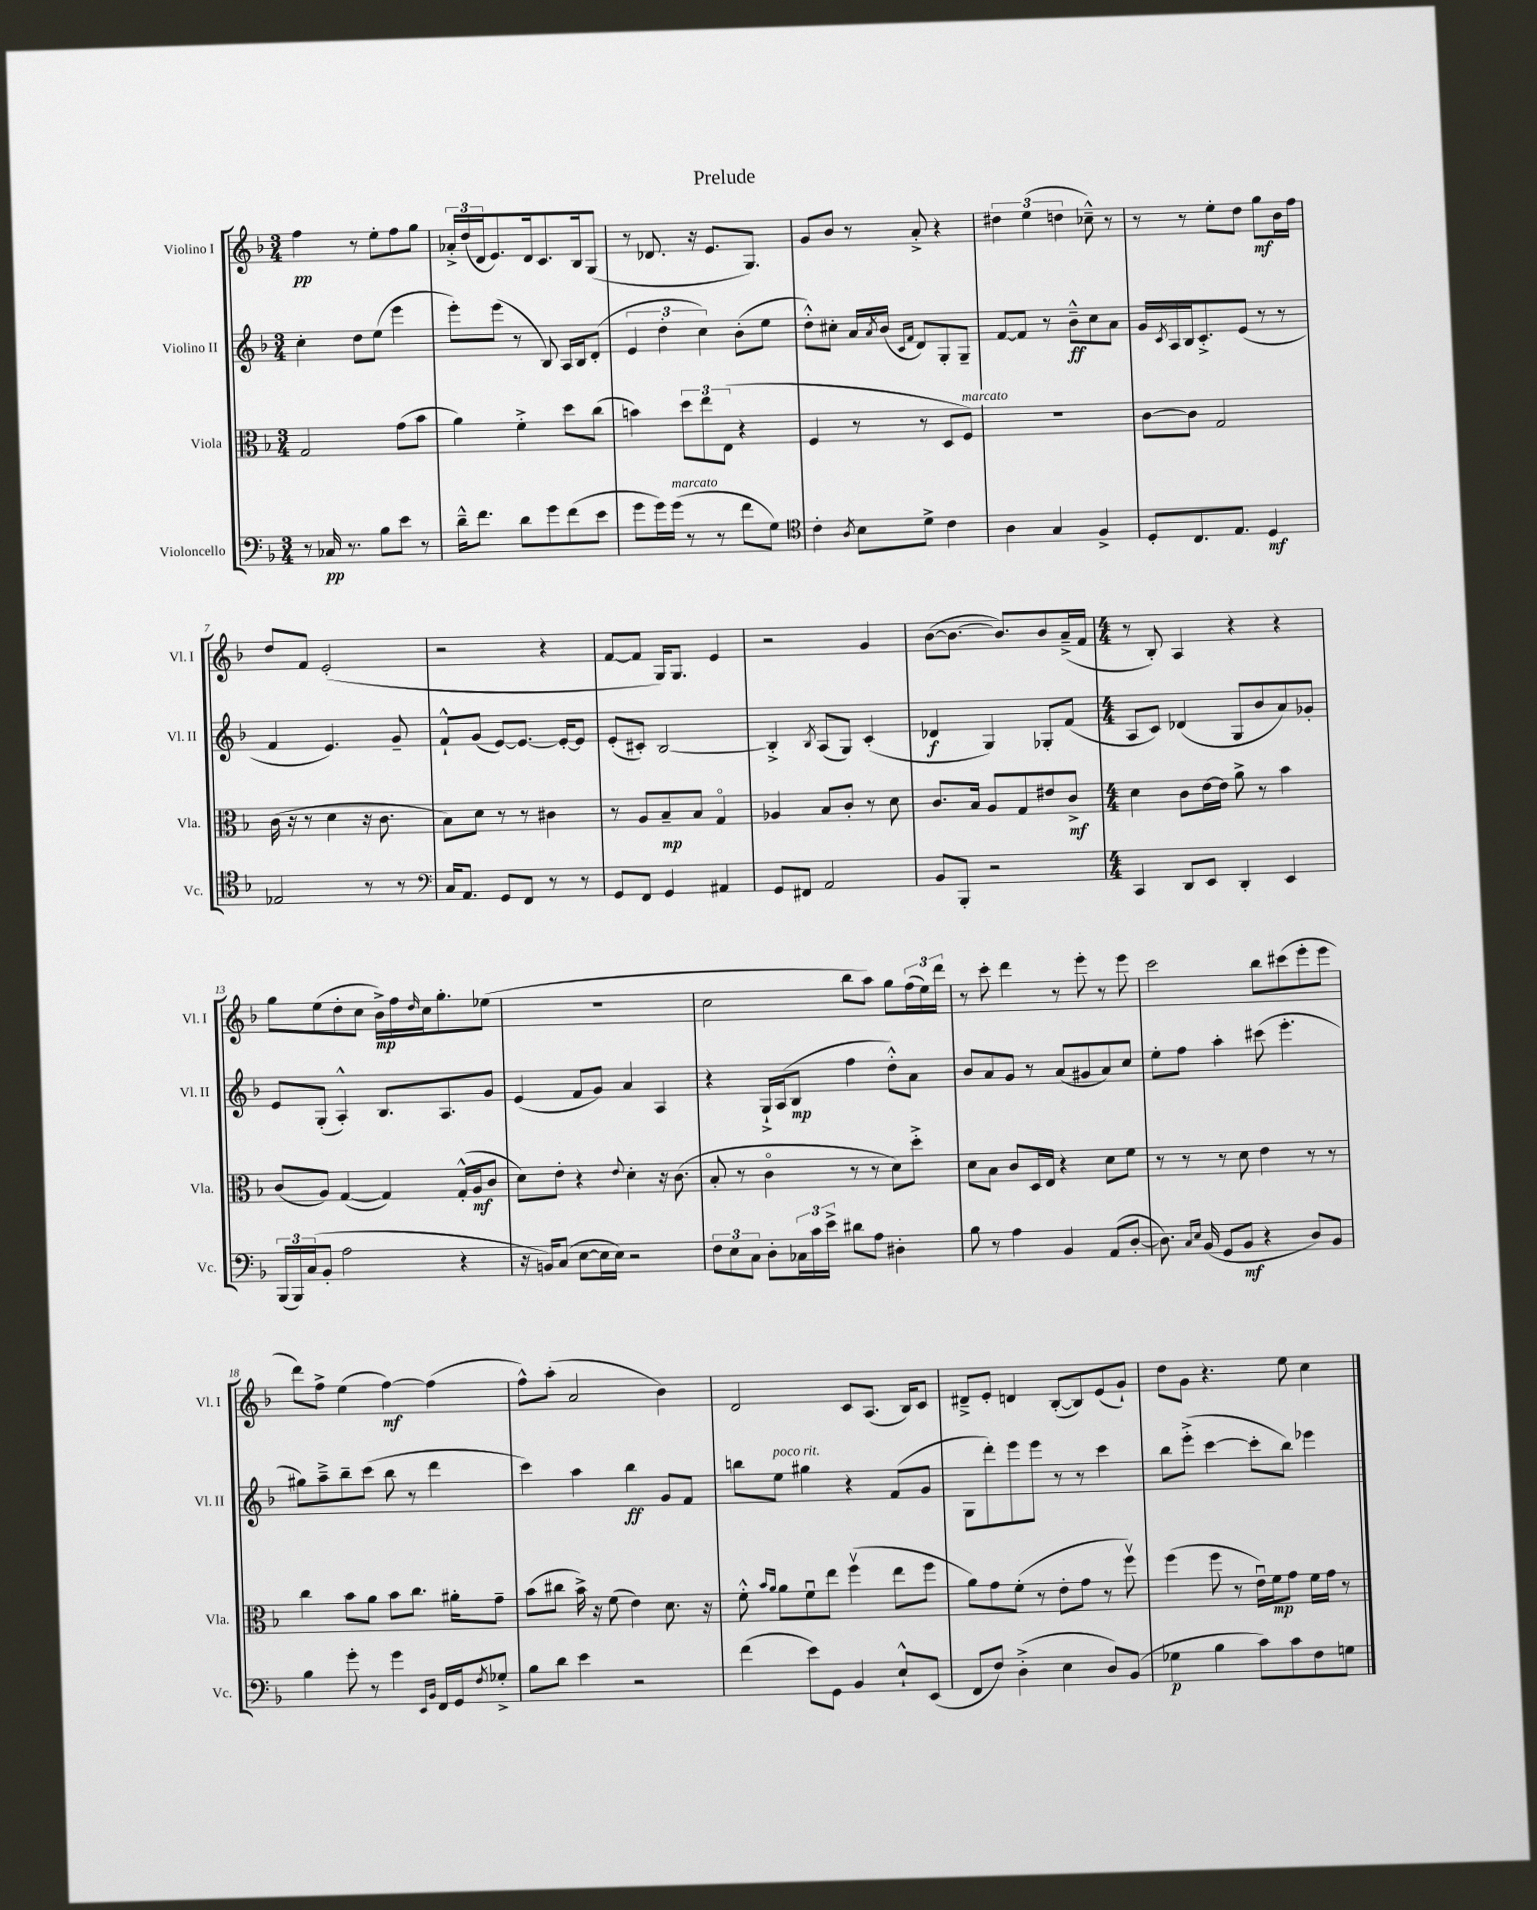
\header { title = "Prelude" }
<<
\new StaffGroup <<
\new Staff = "s0" \with { instrumentName = "Violino I" shortInstrumentName = "Vl. I" } {
    \clef treble \key f \major \numericTimeSignature \time 3/4
    f''4\pp r8 e''8-. f''8 g''8 |
    \tuplet 3/2 { aes'16-.-> d''16( d'16 } e'8.) d'16 c'8. bes16 g8( |
    r8 des'8. r16 e'8. g8.) |
    g'8 bes'8 r8 a'8-.-> r4 |
    \tuplet 3/2 { dis''4 e''4( d''4 } ces''8---^) r8 |
    r8 r8 e''8-. d''8 g''8\mf bes'16 f''16 |
    d''8 f'8 e'2-.( |
    r2 r4 |
    f'8~ f'8 g16) g8. e'4 |
    r2 g'4 |
    bes'8~( bes'8.~ bes'8.) bes'8 a'16--->( f'16 |
    \numericTimeSignature \time 4/4 r8 bes8-.) a4 r4 r4 |
    g''8 e''8( d''8-. c''8 bes'16->\mp) f''16 \grace { d''16 } c''16 g''8.-. ees''8( |
    R1 |
    c''2 bes''8 a''8) g''8 \tuplet 3/2 { f''16( e''16) d'''16 } |
    r8 c'''8-. d'''4 r8 e'''8-. r8 e'''8 |
    c'''2 bes''8 cis'''8( e'''8-. e'''8 |
    d'''8) f''8-> e''4( f''4~\mf) f''4( |
    f''8-^) a''8-.( a'2 bes'4) |
    d'2 c'8 a8.( bes16) c'8 |
    dis'8---> e'8-. d'4 bes8~-.( bes8) e'8( g'8-!) |
    d''8 g'8 r4. e''8 c''4 \bar "|." |
}
\new Staff = "s1" \with { instrumentName = "Violino II" shortInstrumentName = "Vl. II" } {
    \clef treble \key f \major \numericTimeSignature \time 3/4
    c''4-. d''8 e''8( e'''4 |
    e'''8-.) e'''8( r8 bes8) a16 bes16 d'8-.( |
    \tuplet 3/2 { e'4 d''4-. c''4) } bes'8-.( e''8 |
    d''8-.-^) cis''8-. a'16 \acciaccatura { a'8 } bes'16( \grace { c'16 f'16 } d'8) g8-. g8-- |
    f'8~ f'8 r8 bes'8---^\ff c''8 a'8 |
    g'16 \acciaccatura { c'8 } a16 bes16 c'8.-.-> e'8( r8 r8 |
    f'4 e'4.) g'8-- |
    f'8-!-^ g'8( e'8~) e'8.~ e'16~-. e'8 |
    e'8-.( cis'8-.) bes2~ |
    bes4-.-> \acciaccatura { bes8 } a8( g8) c'4-.( |
    des'4\f g4) ges8-. f'8( |
    \numericTimeSignature \time 4/4 a8 c'8) des'4( g8 bes'8 a'8) ges'8-. |
    e'8 g8-.( a4-.-^) bes8. a8. g'8 |
    e'4( f'8 g'8) a'4 a4 |
    r4 g16-!-> a16( bes8\mp f''4 d''8-.-^) a'8 |
    bes'8 a'8 g'8 r8 a'8( gis'8 a'8) c''8 |
    e''8-. f''8 a''4-. cis'''8( e'''4.-. |
    gis''8) a''8---> bes''8-- c'''8( bes''8 r8 d'''4 |
    c'''4) a''4 bes''4\ff g'8 f'8 |
    b''8 e''8^\markup { \italic "poco rit." } gis''4 r4 f'8( g'8 |
    g8 d'''8-.) e'''8 e'''8 r8 r8 c'''4 |
    bes''8 e'''8-.->( c'''4~ c'''8-. bes''8) ees'''4 \bar "|." |
}
\new Staff = "s2" \with { instrumentName = "Viola" shortInstrumentName = "Vla." } {
    \clef alto \key f \major \numericTimeSignature \time 3/4
    g2 g'8( bes'8 |
    a'4) f'4-.-> d''8 c''8( |
    b'4) \tuplet 3/2 { d''8 e''8 e8( } r4 |
    f4 r8 r8 d8 f8^\markup { \italic "marcato" }) |
    R2. |
    c'8~ c'8 g2 |
    c'16( r16 r8 d'4 r16 c'8. |
    bes8) d'8 r8 r8 cis'4 |
    r8 a8 bes8--\mp bes8 g4\flageolet |
    aes4 bes8 c'8-. r8 d'8 |
    c'8. bes16 a8 g8 eis'8 c'8->\mf |
    \numericTimeSignature \time 4/4 d'4 c'8 e'16~ e'16 a'8-> r8 bes'4 |
    c'8( a8) g4~( g4) g16-.-^( a16\mf c'8 |
    d'8) e'8-. r4 \appoggiatura { e'8 } d'4-. r16 c'8.( |
    bes8-. r8 c'4\flageolet r8 r8 d'8) d''8-.-> |
    d'8 bes8 c'8 d16 e16 r4 d'8 f'8 |
    r8 r8 r8 d'8 e'4 r8 r8 |
    c''4 bes'8 a'8 bes'8 c''8. ais'16-. g'8-- |
    bes'8( cis''8 bes'16->) r16 f'8( e'4) d'8. r16 |
    f'8-.-^ \grace { bes'16 a'16 } a'8 f'8\downbow e''8 f''4\upbow( e''8 f''8 |
    a'8) g'8 f'8-.( r8 e'8-. g'8 r8 f''8\upbow) |
    f''4( f''8 r8 e'16\downbow) f'16\mp g'8 f'16 g'16 r8 \bar "|." |
}
\new Staff = "s3" \with { instrumentName = "Violoncello" shortInstrumentName = "Vc." } {
    \clef bass \key f \major \numericTimeSignature \time 3/4
    r8 ces16\pp r8. bes8 e'8 r8 |
    d'16---^ f'8. d'8 g'8 f'8( e'8 |
    g'8 g'16) g'16^\markup { \italic "marcato" }( r8 r8 f'8 g8) |
    \clef tenor c'4-. \acciaccatura { a8 } bes8 d'8-> c'4 |
    a4 g4 f4-> |
    d8-. c8. e8. d4\mf |
    ees2 r8 r8 |
    \clef bass c16 a,8. g,8 f,8 r8 r8 |
    g,8 f,8 g,4 ais,4 |
    g,8 fis,8 a,2 |
    bes,8 bes,,8-. r2 |
    \numericTimeSignature \time 4/4 c,4 d,8 e,8 d,4-. e,4 |
    \tuplet 3/2 { bes,,16( bes,,16) c16( } bes,8-. a2 r4 |
    r16 b,16) c8( e8~ e16 e16) r2 |
    \tuplet 3/2 { f8 e8 c8 } d8-. \tuplet 3/2 { ces16 c'16 e'16-> } dis'8 a8 dis4-. |
    bes8 r8 a4 bes,4 a,8( d8~-. |
    d8.) \grace { c16 e16 } bes,16( g,8 bes,8\mf r4 d8) bes,8 |
    bes4 g'8-. r8 g'4 \grace { e,16 bes,16 } f,16 g,16 \acciaccatura { f8 } ges8-.-> |
    bes8 d'8 e'4 r2 |
    f'4( e'8) g,8 bes,4 e8-!-^ e,8( |
    f,8 f8) d4-.->( e4 d8) bes,8( |
    ges4\p bes4 c'8) c'8 f8 g8 \bar "|." |
}
>>
>>
